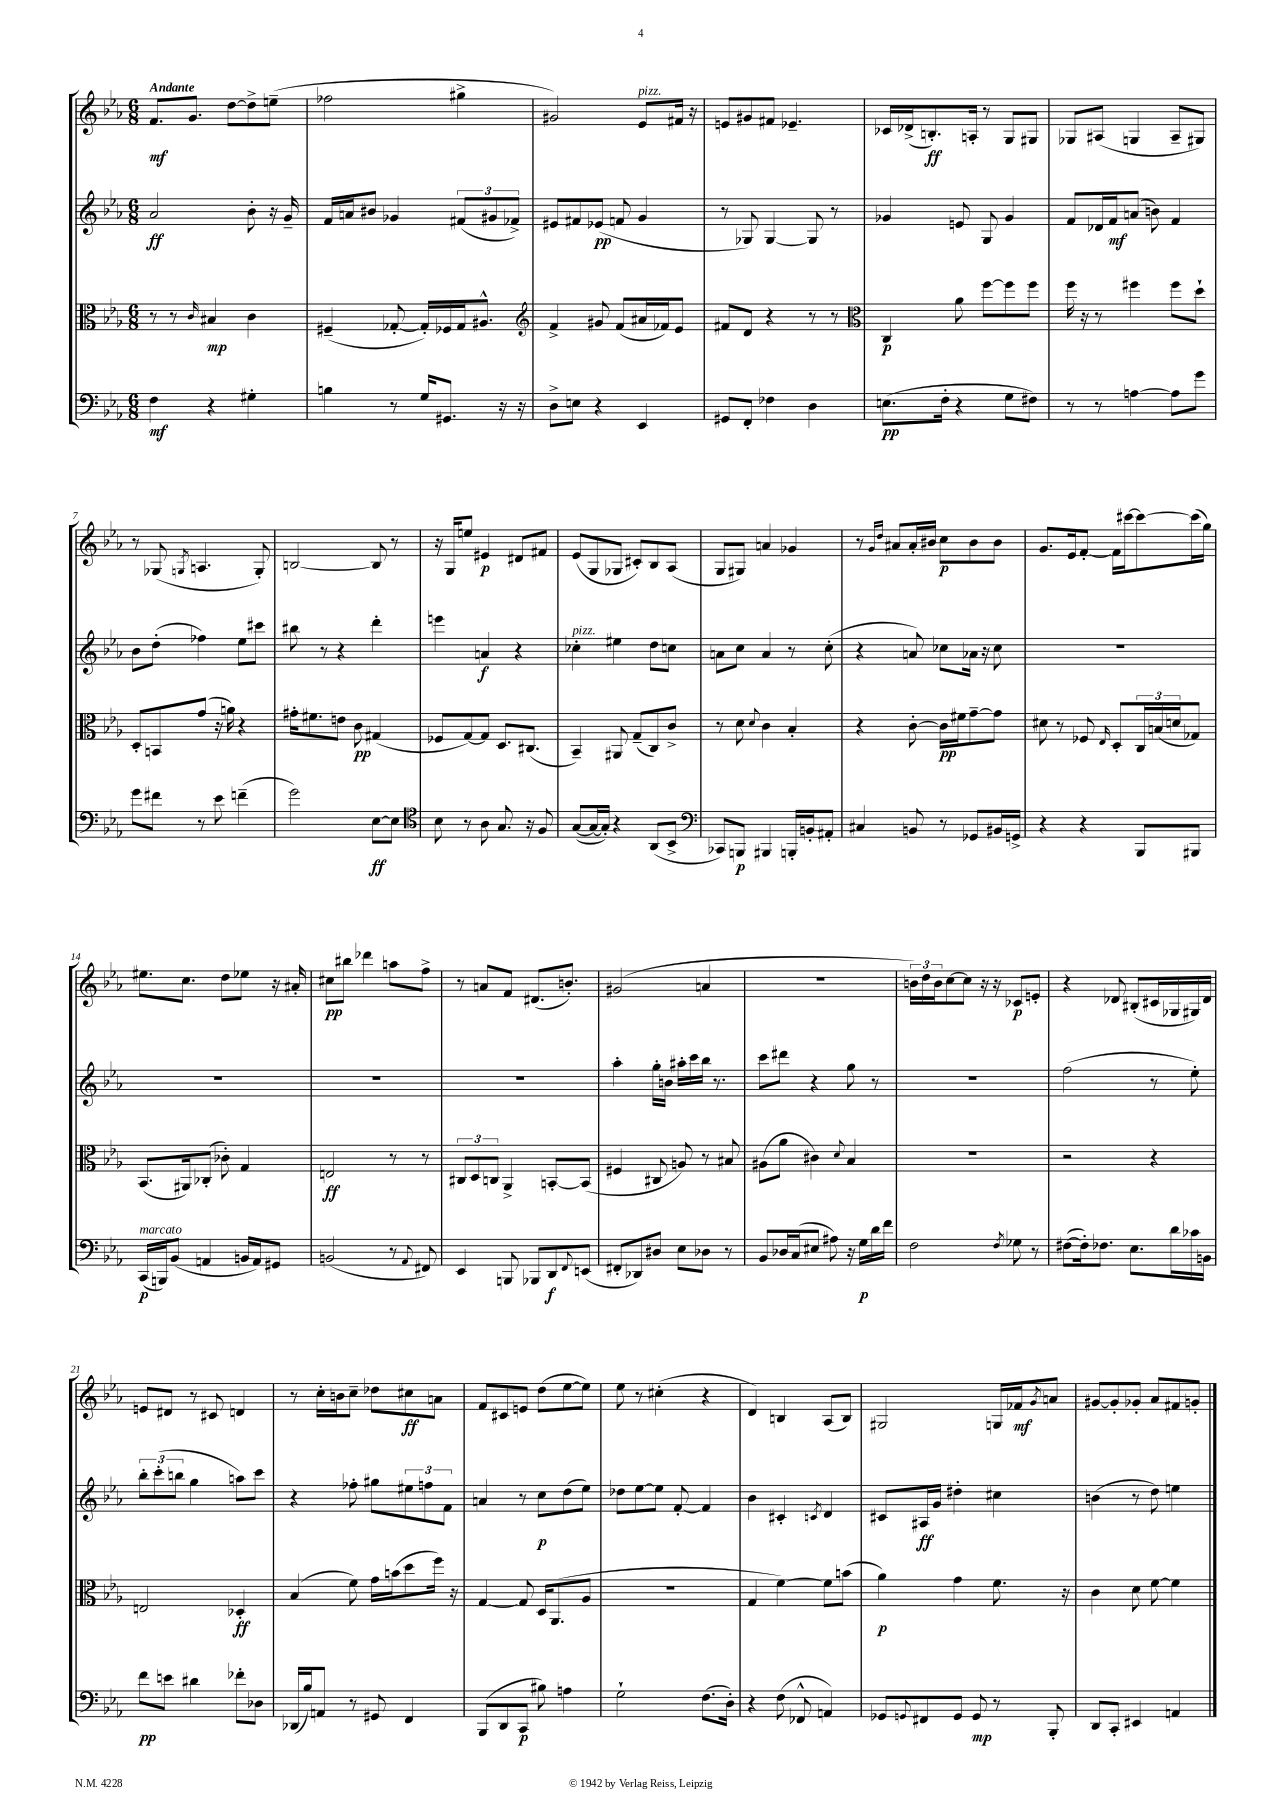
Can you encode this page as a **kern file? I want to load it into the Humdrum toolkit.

**kern	**kern	**kern	**kern
*staff4	*staff3	*staff2	*staff1
*clefF4	*clefC3	*clefG2	*clefG2
*k[b-e-a-]	*k[b-e-a-]	*k[b-e-a-]	*k[b-e-a-]
*M6/8	*M6/8	*M6/8	*M6/8
4F	8r	2a-	8.f
.	8r	.	.
.	.	.	8.g
.	16qqc	.	.
4r	4B#	.	.
.	.	.	[8dd
4G#'	4c	8b-'	8dd^]
.	.	16r	(8ee~
.	.	16g~	.
=	=	=	=
4B	(4F#~	16f	2ff-
.	.	16a	.
.	.	8b#	.
8r	[8G-'	4g-	.
16G	16G-'])	.	.
8.GG#	16F-	.	.
.	16G-	(12f#	4gg#^
.	8.A#^^	.	.
.	.	12g#	.
16r	.	.	.
.	.	12f-^)	.
16r	.	.	.
=	=	=	=
*	*clefG2	*	*
8D^	4f^	8e#	2g#)
8E	.	8f#	.
4r	8g#	(8e-	.
.	(8f	8f	.
4EE-	16a#	4g	8e-
.	16f-)	.	.
.	8e-	.	16f#
.	.	.	16r
=	=	=	=
8GG#	8f#	8r	8e
8FF'	8d	8G-)	8g#
4F-	4r	[4G-	8f#
.	.	.	4.e-~
4D	8r	8G-]	.
.	8r	8r	.
=	=	=	=
*	*clefC3	*	*
(8.E	4C	4g-	16c-
.	.	.	(16d-^
.	.	.	8.B')
16F'	.	.	.
4r	8a-	8e	.
.	.	.	16A'
.	[8ff	8G	8r
8G	8ff]	4g-	8G
8F#)	8ff	.	8G#
=	=	=	=
8r	16ff	8f	8G-
.	16r	.	.
8r	8r	16d-	(8A#
.	.	16f	.
[4A	4ff#	(8a	4G
.	.	8b)	.
8A]	8ff#	4f	8A#~
8g	8dd`	.	8G#)
=	=	=	=
8g	8D'	8b-	8r
8f#	8BB	(8dd'	(8G-
.	.	.	8qG
8r	(8g	4ff-)	4.A
8e-	16r	.	.
.	16a)	.	.
(4f~	4r	8ee-	.
.	.	8ccc#	8G')
=	=	=	=
2g)	16g#'	8bb#	[2B
.	8.f#	.	.
.	.	8r	.
.	8e	4r	.
.	8c	.	.
[8E-	(4G#	4ddd'	8B]
8E-]	.	.	8r
=	=	=	=
*clefC4	*	*	*
8B-	8F-	4eee	16r
.	.	.	16G
8r	[8G)	.	8ee
8A-	8G]	4a	4e#
8.G	8.D	.	.
.	.	4r	8d#
16r	(8.C#	.	.
8F	.	.	8f#
=	=	=	=
([8G	4BB-~)	4cc-'	(8e-
16G_	.	.	8G
16G'])	.	.	.
4r	8AA#	4ee#	8G-
.	(8G~	.	8c#')
(8AA-	8C)	8dd	8B-
8BB-^	8c^	8cc	(8A-
=	=	=	=
*clefF4	*	*	*
8CC-)	8r	8a	8G
8BBB	8d	8cc	8G#)
.	8qqd	.	.
4BBB#	4c	4a	4a
16BBB'	4B-'	8r	4g-
16BB'	.	.	.
8AA#'	.	(8cc'	.
=	=	=	=
4C#	4r	4r	8r
.	.	.	16qqg
.	.	.	16qqdd
.	.	.	8a#
8BB	[8c'	8a)	16a#'
.	.	.	16b#
8r	16c]	8cc-	8cc
.	16f#	.	.
8GG-	[8g~	16a-	8b#
.	.	16r	.
16BB#	8g]	8cc-	8b#
16GG^	.	.	.
=	=	=	=
4r	8d#	2.r	8.g
.	8r	.	.
.	.	.	16e-
4r	8F-	.	[8f'
.	16qqE-	.	.
.	8D'	.	16f]
.	.	.	[16ccc#
8BBB-	24C	.	8ccc#_
.	(24B	.	.
.	24d	.	.
8BBB#	8G-)	.	(16ccc#]
.	.	.	16gg)
=	=	=	=
(16CC	(8.BB-	2.r	8.ee#
16BBB)	.	.	.
(8BB-	.	.	.
.	16AA#)	.	8.cc
4AA	(8C-'	.	.
.	8c-')	.	8dd
16BB	4G	.	8ee-
16AA)	.	.	.
8GG#	.	.	16r
.	.	.	16a#'
=	=	=	=
(2BB	2E	2.r	8cc#
.	.	.	8bb#
.	.	.	4ddd-
8r	8r	.	8aa
8qqAA-	.	.	.
8FF#)	8r	.	8ff^
=	=	=	=
4EE-	12C#	2.r	8r
.	12D	.	.
.	.	.	8a
.	12C	.	.
8BBB	4AA-^	.	8f
8BBB-	.	.	(8.d#
8DD	[8BB'	.	.
.	.	.	8.b')
8qqFF	.	.	.
(8EE	(8BB]	.	.
=	=	=	=
8FF#'	4F#	4aa-'	(2g#
8DD-)	.	.	.
8D#	8C#	16gg'	.
.	.	16b	.
8E-	8A)	16aa#'	.
.	.	16ccc	.
8D-	8r	16bb-	4a
.	.	8.r	.
8r	8B#	.	.
=	=	=	=
8BB-	(8A#	8ccc	2.r
16D-	8a-	8ddd#	.
(16C	.	.	.
8E#	4c#)	4r	.
8A#)	.	.	.
.	8qqd	.	.
16r	4B-	8gg	.
16G	.	.	.
16d	.	8r	.
16f	.	.	.
=	=	=	=
2F	2.r	2.r	24b)
.	.	.	24dd
.	.	.	24b
.	.	.	[8cc
.	.	.	8cc]
.	.	.	16r
.	.	.	16r
8qF	.	.	.
8G-	.	.	8c-
8r	.	.	8e'
=	=	=	=
([8F#	2r	(2ff	4r
16F#'])	.	.	.
8.F-	.	.	.
.	.	.	8d-
8.E-	.	.	(8B#'
.	4r	8r	16c#
16d	.	.	16G-
16c-	.	8ee-')	16G#)
16BB	.	.	16d-
=	=	=	=
8f	2E	12bb-'	8e
.	.	(12ccc'	.
8e	.	.	8d#
.	.	12bb	.
4d#	.	4gg	8r
.	.	.	8c#
8f-'	4D-'	8aa)	4d
8D-	.	8ccc	.
=	=	=	=
(16DD-	(4B-	4r	8r
16B-)	.	.	.
8AA	.	.	16cc'
.	.	.	16b
8r	8f)	8ff-'	8cc~
8GG#	16g	8gg#	8dd-
.	(16b	.	.
4FF	8dd	12ee#	8cc#
.	.	12ff	.
.	16ff)	.	8a
.	.	12f	.
.	16r	.	.
=	=	=	=
(8BBB-	[4G	4a	8f
8DD	.	.	8c#
8CC	8G]	8r	8e
8B#)	16D	8cc	(8dd
.	(8.AA-	.	.
4A	.	(8dd	[8ee-
.	8A-	8ee-)	8ee-])
=	=	=	=
2G`	2.r	8dd-	8ee-
.	.	[8ee-	8r
.	.	8ee-]	(4cc#'
.	.	[8f'	.
(8.F	.	4f]	4r
16D')	.	.	.
=	=	=	=
4r	4G	4b-	4d)
(8F	[4f)	4c#'	4B
8FF-^^	.	.	.
.	.	8qc	.
4AA)	8f]	4d	(8A-
.	(8b	.	8B)
=	=	=	=
8GG-	4a-)	8c#	2G#
8qqGG	.	.	.
8FF#	.	16A#	.
.	.	16g	.
8GG	4g	4dd#'	.
8GG	.	.	.
8r	8.f	4cc#	16G
.	.	.	16f-
.	.	.	8qg
8BBB-'	.	.	8a
.	16r	.	.
=	=	=	=
8DD	4c	(4b	[8g#
8CC'	.	.	8g#']
4EE#	8d	8r	8g-'
.	[8f	8dd)	8a-
4AA	4f]	4ee	8f#
.	.	.	8g'
==	==	==	==
*-	*-	*-	*-
